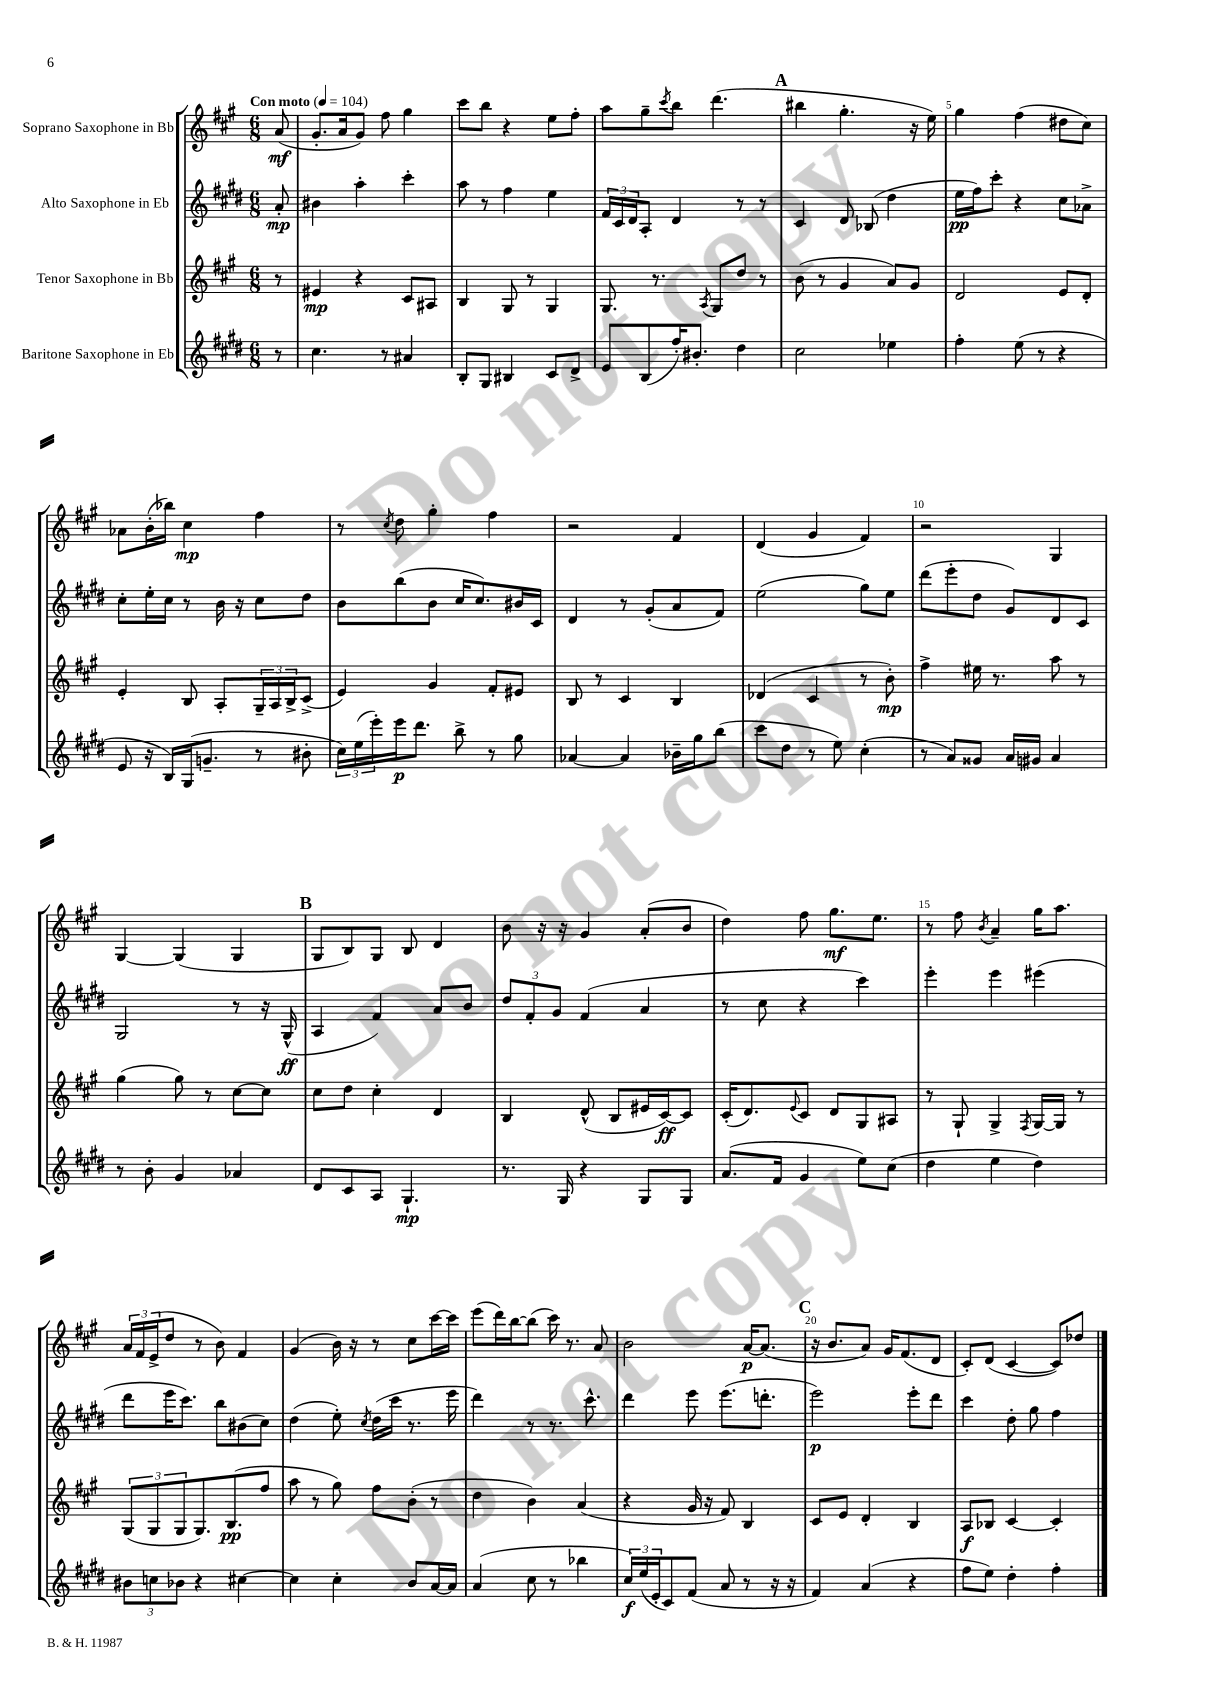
<<
\new StaffGroup <<
\new Staff = "s0" \with { instrumentName = "Soprano Saxophone in Bb" } {
    \clef treble \key a \major \numericTimeSignature \time 6/8 \partial 8 \tempo "Con moto" 4 = 104
    a'8\mf( |
    gis'8.-. a'16 gis'8) fis''8 gis''4 |
    cis'''8 b''8 r4 e''8 fis''8-. |
    a''8 gis''8-- \acciaccatura { cis'''8 } b''8 d'''4.( |
    \mark \markup { \bold "A" } bis''4 gis''4.-. r16 e''16) |
    gis''4 fis''4( dis''8 cis''8) |
    aes'8 b'16-.( bes''16) cis''4\mp fis''4 |
    r8 \acciaccatura { cis''8 } d''8 gis''4-. fis''4 |
    r2 fis'4 |
    d'4( gis'4 fis'4) |
    r2 gis4 |
    gis4~ gis4( gis4 |
    \mark \markup { \bold "B" } gis8 b8) gis8 b8 d'4 |
    b'8 r16 r16 gis'4 a'8-.( b'8 |
    d''4) fis''8 gis''8.\mf e''8. |
    r8 fis''8 \acciaccatura { b'8 } a'4-- gis''16 a''8. |
    \tuplet 3/2 { a'16 fis'16 e'16->( } d''8 r8 b'8) fis'4 |
    gis'4( b'16) r16 r8 cis''8 cis'''16~ cis'''16 |
    e'''8( d'''16) b''16~ b''8( cis'''16) r8. a'8 |
    b'2 a'16~\p a'8.( |
    \mark \markup { \bold "C" } r16 b'8. a'8) gis'16 fis'8.( d'8 |
    cis'8-.) d'8( cis'4~ cis'8) des''8 \bar "|." |
}
\new Staff = "s1" \with { instrumentName = "Alto Saxophone in Eb" } {
    \clef treble \key e \major \numericTimeSignature \time 6/8 \partial 8
    a'8-.\mp |
    bis'4 a''4-. cis'''4-. |
    a''8 r8 fis''4 e''4 |
    \tuplet 3/2 { fis'16 cis'16 dis'16 } a8-. dis'4 r8 r8 |
    \mark \markup { \bold "A" } cis'4 dis'8 bes8( dis''4 |
    e''16\pp fis''16) cis'''8-. r4 cis''8 aes'8-> |
    cis''8-. e''16-. cis''16 r8 b'16 r16 cis''8 dis''8 |
    b'8 b''8( b'8 cis''16 cis''8.) bis'16 cis'16 |
    dis'4 r8 gis'8-.( a'8 fis'8) |
    e''2( gis''8) e''8 |
    dis'''8( e'''8-. dis''8 gis'8) dis'8 cis'8 |
    gis2 r8 r16 gis16-^\ff( |
    \mark \markup { \bold "B" } a4 fis'4) a'8 b'8 |
    \tuplet 3/2 { dis''8 fis'8-. gis'8 } fis'4( a'4 |
    r8 cis''8 r4 cis'''4) |
    e'''4-. e'''4 eis'''4( |
    dis'''8 e'''16 cis'''8.) b''8 bis'8( cis''8) |
    dis''4( e''8-.) \acciaccatura { cis''8 } dis''16( cis'''16 r8. e'''16 |
    dis'''4) r8 r8. cis'''8.-^ |
    dis'''4 e'''8 e'''8.( d'''8.-. |
    \mark \markup { \bold "C" } e'''2\p) e'''8-. dis'''8 |
    cis'''4 dis''8-. gis''8 fis''4 \bar "|." |
}
\new Staff = "s2" \with { instrumentName = "Tenor Saxophone in Bb" } {
    \clef treble \key a \major \numericTimeSignature \time 6/8 \partial 8
    r8 |
    eis'4\mp r4 cis'8 ais8 |
    b4 gis8 r8 gis4 |
    gis8. r8. \acciaccatura { a8 } gis8 d''8 r8 |
    \mark \markup { \bold "A" } b'8( r8 gis'4 a'8) gis'8 |
    d'2 e'8 d'8-. |
    e'4-. b8 a8-. \tuplet 3/2 { gis16-- a16 b16-> } cis'8->( |
    e'4) gis'4 fis'8-. eis'8 |
    b8 r8 cis'4 b4 |
    des'4( cis'4 r8 b'8-.\mp) |
    fis''4-> eis''16 r8. a''8 r8 |
    gis''4( gis''8) r8 cis''8~ cis''8 |
    \mark \markup { \bold "B" } cis''8 d''8 cis''4-. d'4 |
    b4 d'8-^( b8 eis'16 cis'16~\ff) cis'8 |
    cis'16-.( d'8.) \appoggiatura { e'8 } cis'8 d'8 gis8 ais8 |
    r8 gis8-! gis4-> \acciaccatura { fis8 } gis16~ gis16 r8 |
    \tuplet 3/2 { gis8( gis8 gis8 } gis8.) b8.\pp( fis''8 |
    a''8 r8 gis''8) fis''8 b'8-.( r8 |
    d''4 b'4) a'4( |
    r4 gis'16 r16 fis'8) b4 |
    \mark \markup { \bold "C" } cis'8 e'8 d'4-. b4 |
    a8\f bes8 cis'4~ cis'4-. \bar "|." |
}
\new Staff = "s3" \with { instrumentName = "Baritone Saxophone in Eb" } {
    \clef treble \key e \major \numericTimeSignature \time 6/8 \partial 8
    r8 |
    cis''4. r8 ais'4 |
    b8-. gis8 bis4 cis'8 dis'8-> |
    e'8 b8( fis''16-.) bis'8.-. dis''4 |
    \mark \markup { \bold "A" } cis''2 ees''4 |
    fis''4-. e''8( r8 r4 |
    e'8 r16 b16) gis16( g'8.-- r8 bis'8-. |
    \tuplet 3/2 { cis''16) e''16( e'''16-.) } e'''16\p dis'''8. b''8-> r8 gis''8 |
    aes'4~ aes'4 bes'16-- gis''16 b''8( |
    cis'''8 dis''8 r8 e''8) cis''4-.( |
    r8 a'8) gisis'8 a'16 gis'16 a'4 |
    r8 b'8-. gis'4 aes'4 |
    \mark \markup { \bold "B" } dis'8 cis'8 a8 gis4.-!\mp |
    r8. gis16 r4 gis8 gis8 |
    a'8.( fis'16 gis'4 e''8) cis''8( |
    dis''4 e''4 dis''4) |
    \tuplet 3/2 { bis'8 c''8 bes'8 } r4 cis''4~ |
    cis''4 cis''4-. b'8 a'16~ a'16 |
    a'4( cis''8 r8 bes''4 |
    \tuplet 3/2 { cis''16\f) e''16( e'16-. } cis'8) fis'8( a'8 r8 r16 r16 |
    \mark \markup { \bold "C" } fis'4) a'4( r4 |
    fis''8 e''8) dis''4-. fis''4-. \bar "|." |
}
>>
>>
\layout { \context { \Score \override BarNumber.break-visibility = ##(#f #t #t) barNumberVisibility = #(every-nth-bar-number-visible 5) } }
